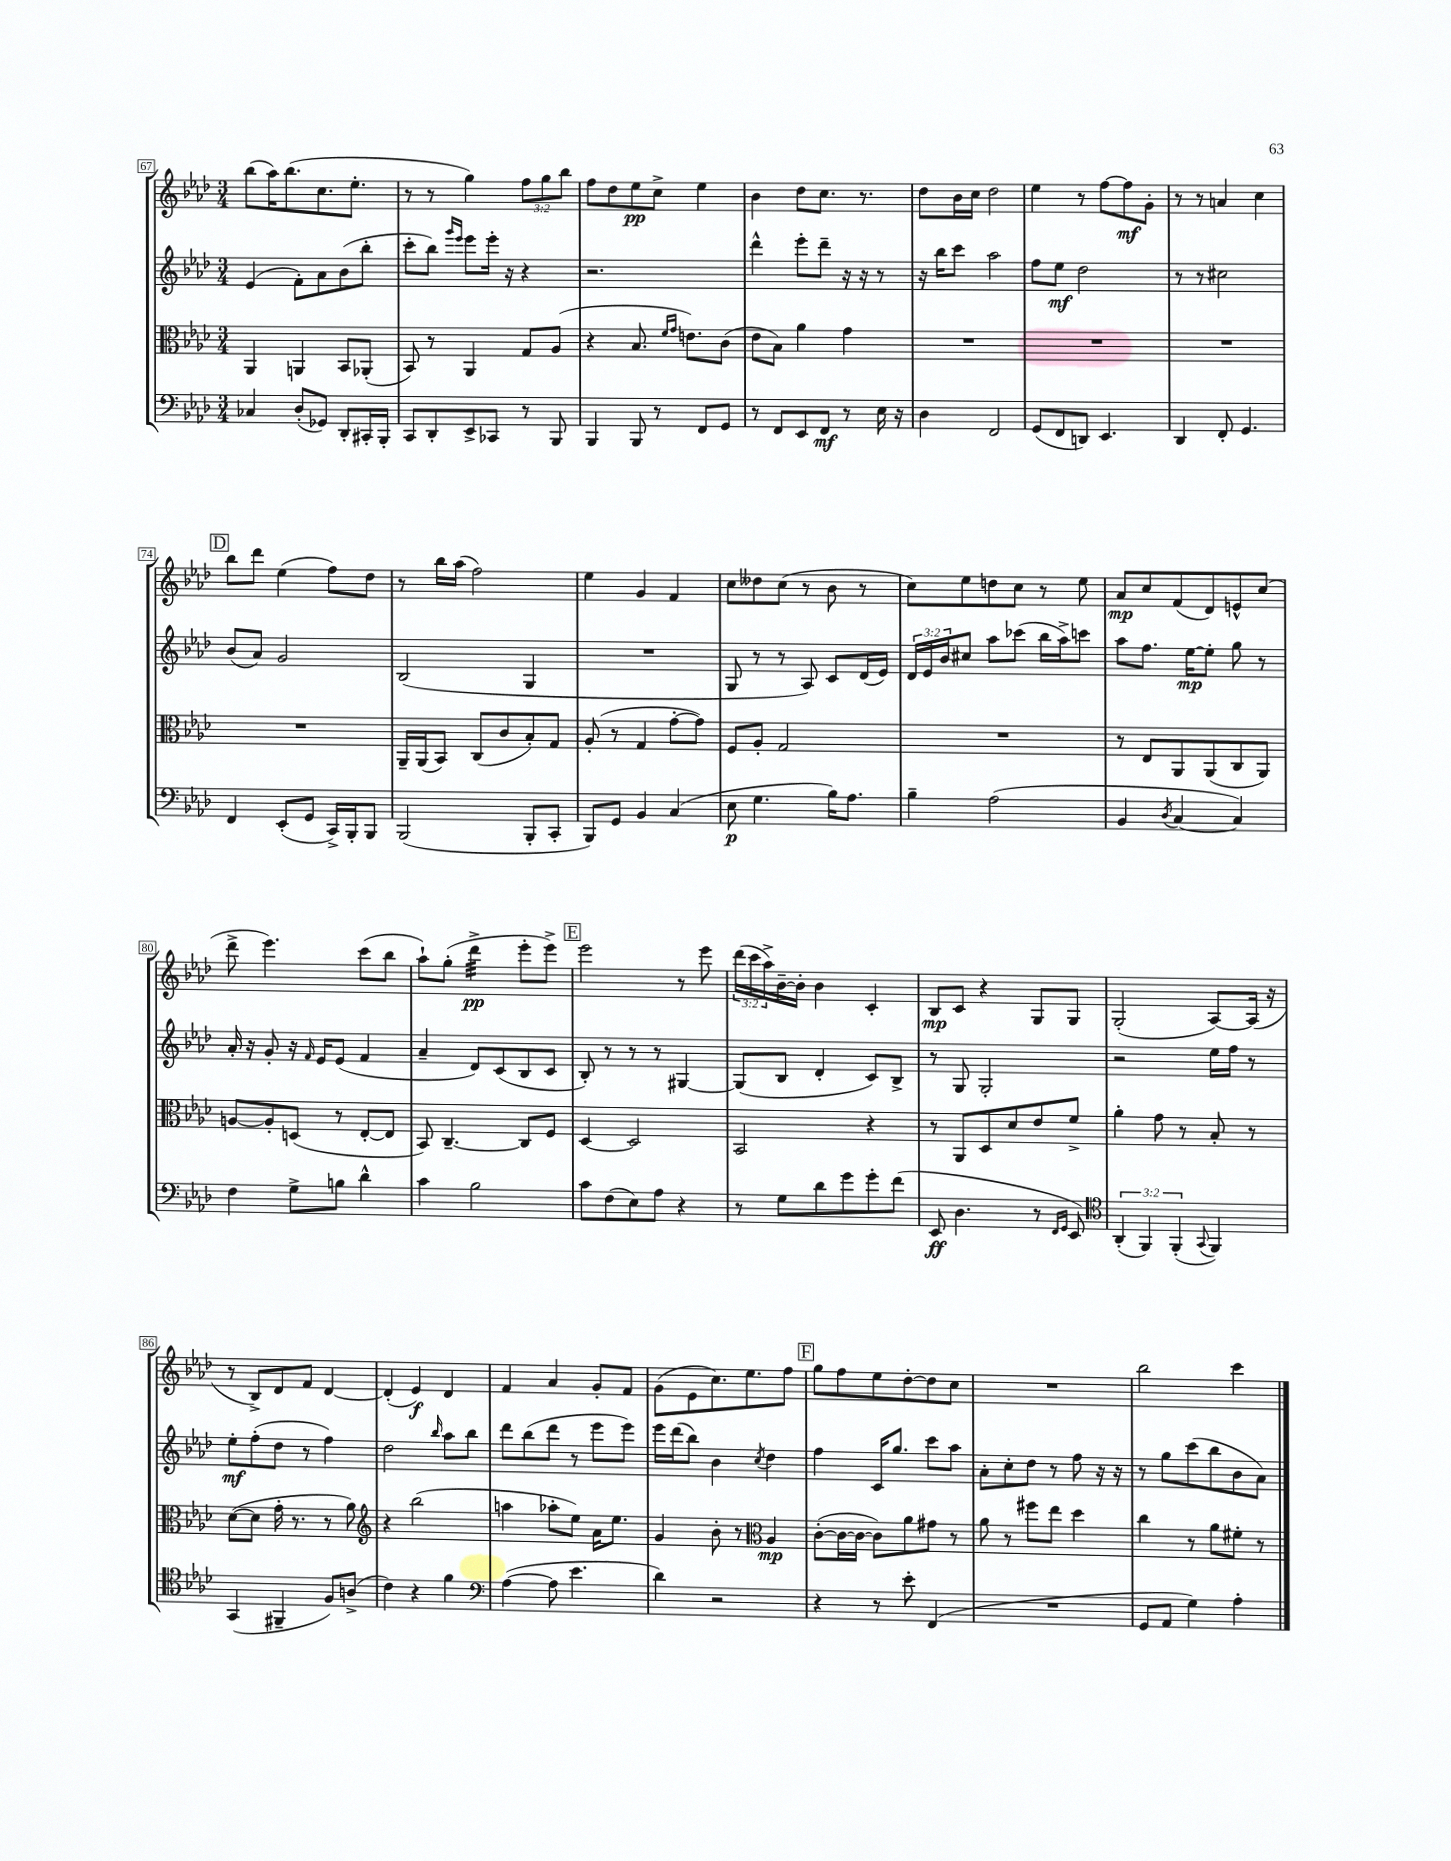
<<
\new StaffGroup <<
\new Staff = "s0" {
    \clef treble \key aes \major \numericTimeSignature \time 3/4 \override Staff.TupletNumber.text = #tuplet-number::calc-fraction-text
    bes''8( aes''16) bes''8.( c''8. ees''8.-. |
    r8 r8 g''4) \tuplet 3/2 { f''8 g''8 bes''8 } |
    f''8 des''8 ees''8\pp c''8-> ees''4 |
    bes'4 des''8 c''8. r8. |
    des''8 bes'16 c''16 des''2 |
    ees''4 r8 f''8~ f''8\mf g'8-. |
    r8 r8 a'4 c''4 |
    \mark \markup { \box "D" } bes''8 des'''8 ees''4( f''8) des''8 |
    r8 bes''16 aes''16( f''2) |
    ees''4 g'4 f'4 |
    c''8 deses''8 c''8( r8 bes'8 r8 |
    c''8) ees''8 d''8 c''8 r8 ees''8 |
    aes'8\mp c''8 f'8( des'8) e'8-^ c''8( |
    des'''8-> ees'''4.) c'''8( bes''8 |
    aes''8-!) g''8-.( des'''4:32->\pp ees'''8-. ees'''8->) |
    \mark \markup { \box "E" } ees'''2 r8 ees'''8 |
    \tuplet 3/2 { des'''16( c'''16 aes''16->) } bes'16~-- bes'16-. bes'4 c'4-. |
    bes8\mp c'8 r4 g8 g8 |
    g2-.( aes8~) aes16( r16 |
    r8 bes8->) des'8 f'8 des'4~ |
    des'4-.( ees'4\f) des'4 |
    f'4 aes'4 g'8-. f'8 |
    g'8( ees'8 c''8.) ees''8. f''8 |
    \mark \markup { \box "F" } g''8 f''8 ees''8 des''8~-. des''8 c''8 |
    R2. |
    bes''2 c'''4 \bar "|." |
}
\new Staff = "s1" {
    \clef treble \key aes \major \numericTimeSignature \time 3/4 \override Staff.TupletNumber.text = #tuplet-number::calc-fraction-text
    ees'4( f'8-.) aes'8 bes'8( bes''8-. |
    c'''8-. bes''8) \grace { g'''16 ees'''16 } ees'''8 ees'''16-. r16 r4 |
    r2. |
    des'''4-^ ees'''8-. des'''8-- r16 r16 r8 |
    r16 bes''16 c'''8 aes''2 |
    f''8 ees''8\mf des''2 |
    r8 r8 cis''2 |
    \mark \markup { \box "D" } bes'8( aes'8) g'2 |
    bes2( g4 |
    R2. |
    g8 r8 r8 aes8) c'8 des'16( ees'16) |
    \tuplet 3/2 { des'16 ees'16 bes'16 } cis''8 aes''8 ces'''8( bes''16 aes''16->) c'''8 |
    aes''8 f''8. ees''16~\mp ees''8-. g''8 r8 |
    aes'16-. r16 g'8-. r16 \grace { f'16 } ees'16 ees'8( f'4 |
    aes'4-- des'8) c'8( bes8 c'8 |
    \mark \markup { \box "E" } bes8-.) r8 r8 r8 gis4~ |
    gis8( bes8 des'4-. c'8) bes8-> |
    r8 g8 g2-. |
    r2 ees''16 f''16 r8 |
    ees''8-.\mf f''8-.( des''8 r8 f''4) |
    des''2 \grace { bes''16 } aes''8 bes''8 |
    des'''8 bes''8( des'''8 r8 ees'''8 ees'''8) |
    ees'''16 des'''16( bes''8) bes'4 \acciaccatura { c''8 } des''4 |
    \mark \markup { \box "F" } f''4 c'16 g''8. c'''8 aes''8 |
    aes'8-. c''8-. des''8 r8 f''8 r16 r16 |
    r8 g''8 c'''8( bes''8 bes'8 aes'8) \bar "|." |
}
\new Staff = "s2" {
    \clef alto \key aes \major \numericTimeSignature \time 3/4
    aes,4 a,4 bes,8 aes,8-.( |
    bes,8) r8 aes,4 g8 aes8( |
    r4 bes8. \grace { f'16 g'16 } e'8.) c'8( |
    ees'8 bes8) aes'4 g'4 |
    R2. |
    R2. |
    R2. |
    \mark \markup { \box "D" } R2. |
    aes,16-- aes,16( bes,8) c8( c'8 bes8-.) g8 |
    aes8-.( r8 g4 g'8~-. g'8) |
    f8 aes8-. g2 |
    R2. |
    r8 ees8 aes,8 aes,8( c8 aes,8) |
    a8~ a8-. d8( r8 ees8~-. ees8 |
    bes,8) c4.~-- c8 f8 |
    \mark \markup { \box "E" } des4~ des2 |
    bes,2 r4 |
    r8 aes,8 des8 des'8 ees'8 f'8-> |
    aes'4-. g'8 r8 bes8-. r8 |
    des'8~( des'8 g'16-. r8. r8 aes'8) |
    \clef treble r4 bes''2( |
    a''4 aes''8-. ees''8) aes'16 ees''8. |
    g'4 bes'8-. r8 \clef alto aes4\mp |
    \mark \markup { \box "F" } c'8~-.( c'16~ c'16~ c'8) aes'8 gis'8 r8 |
    aes'8 r8 fis''8 ees''8 des''4 |
    c''4 r8 aes'8 fis'8-. r8 \bar "|." |
}
\new Staff = "s3" {
    \clef bass \key aes \major \numericTimeSignature \time 3/4 \override Staff.TupletNumber.text = #tuplet-number::calc-fraction-text
    ces4 des8-.( ges,8) des,8-. cis,16-. bes,,16-. |
    c,8 des,8-. ees,8-> ces,8 r8 bes,,8 |
    bes,,4 bes,,8 r8 f,8 g,8 |
    r8 f,8 ees,8 f,8\mf r8 ees16 r16 |
    des4 f,2 |
    g,8( f,8 d,8) ees,4. |
    des,4 f,8-. g,4. |
    \mark \markup { \box "D" } f,4 ees,8-.( g,8 c,16->) bes,,16-. bes,,8 |
    bes,,2( bes,,8-. c,8-. |
    bes,,8) g,8 bes,4 c4( |
    ees8\p g4. bes16) aes8. |
    bes4-- aes2( |
    bes,4 \acciaccatura { des8 } c4~ c4) |
    f4 g8-> b8 des'4-^ |
    c'4 bes2 |
    \mark \markup { \box "E" } c'8 f8( ees8) aes8 r4 |
    r8 g8 des'8 g'8 g'8-. f'8( |
    ees,8\ff des4. r8 \grace { f,16 g,16 } ees,8) |
    \clef tenor \tuplet 3/2 { aes,4-.( f,4) f,4-.( } \appoggiatura { g,8 } f,4) |
    g,4( fis,4-- f8) a8->( |
    c'4) r4 f'4 |
    \clef bass aes4~( aes8 ees'4. |
    des'4) r2 |
    \mark \markup { \box "F" } r4 r8 ees'8-. f,4( |
    R2. |
    g,8 aes,8 g4) aes4-. \bar "|." |
}
>>
>>
\layout { \context { \Score currentBarNumber = #67 \override BarNumber.stencil = #(make-stencil-boxer 0.1 0.3 ly:text-interface::print) } }
